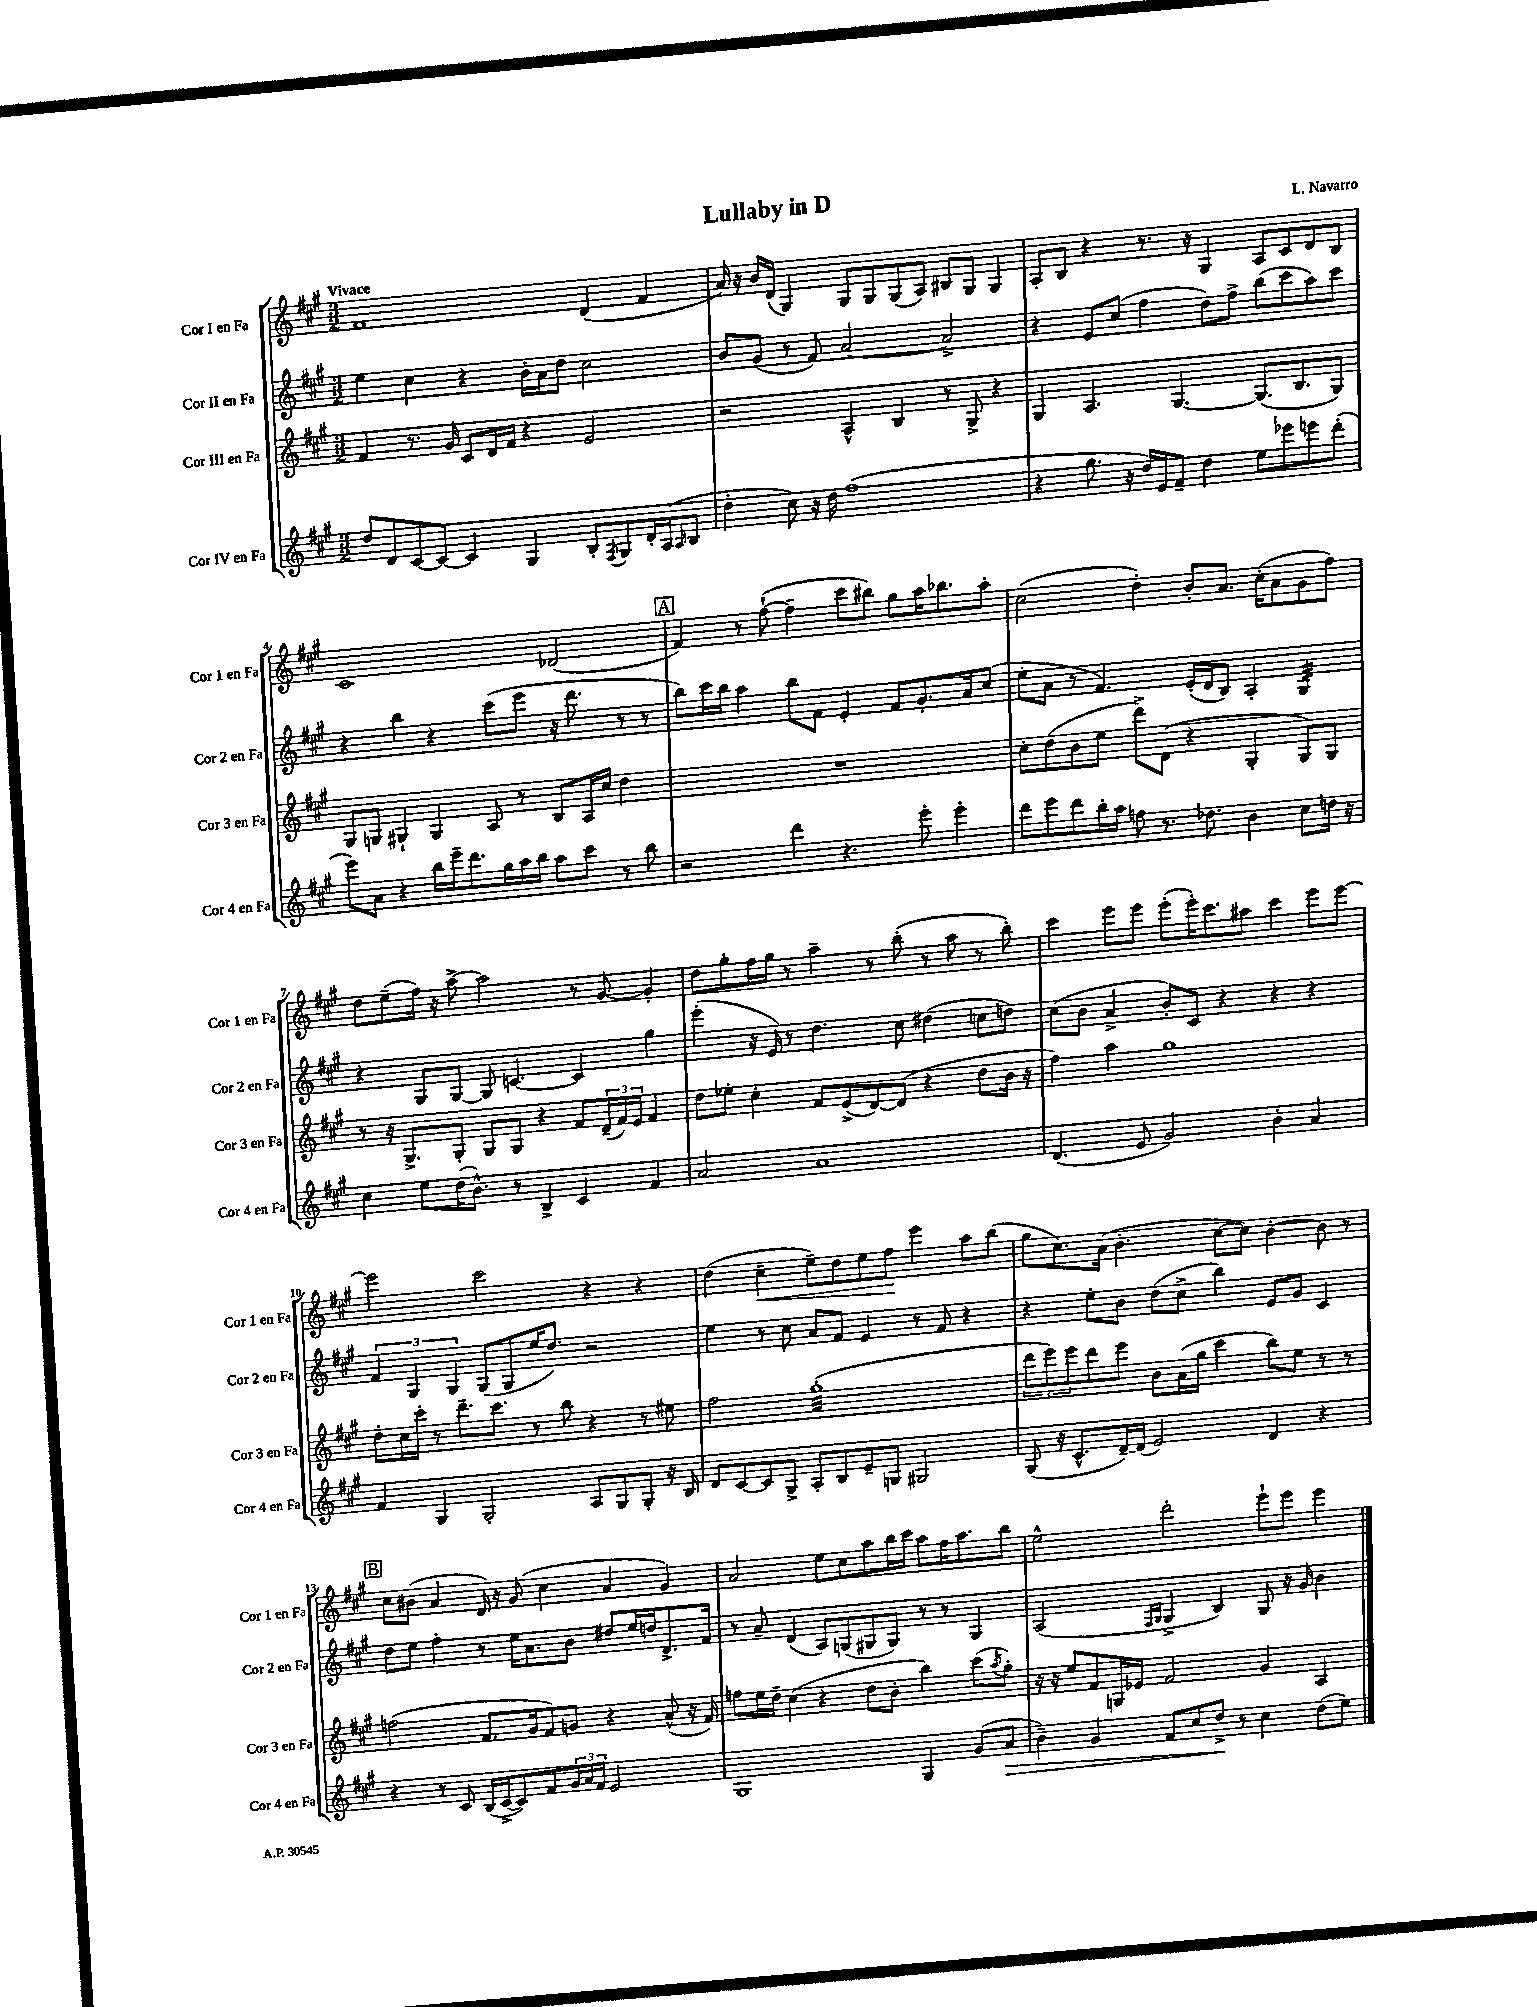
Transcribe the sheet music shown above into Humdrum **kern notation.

**kern	**kern	**kern	**kern
*staff4	*staff3	*staff2	*staff1
*clefG2	*clefG2	*clefG2	*clefG2
*k[f#c#g#]	*k[f#c#g#]	*k[f#c#g#]	*k[f#c#g#]
*M3/2	*M3/2	*M3/2	*M3/2
8dd	4f#	4ee	1f#
8d	.	.	.
[8c#	8.r	4cc#	.
8c#_	.	.	.
.	16g#	.	.
4c#]	8c#	4r	.
.	16d	.	.
.	16f#	.	.
4G#	4r	16b'	.
.	.	16a	.
.	.	8dd	.
8B'	2e	2cc#	(4d
8qF#	.	.	.
8G#	.	.	.
16d'	.	.	4f#
(16A	.	.	.
16qqA	.	.	.
8B	.	.	.
=	=	=	=
4dd'	2r	8b	16a)
.	.	.	16r
.	.	(8g#	16b
.	.	.	(16d
8cc#)	.	8r	4G#)
16r	.	8f#)	.
16dd	.	.	.
(1ff#	4A^^	[2a	8G#
.	.	.	8G#
.	4B	.	(8G#
.	.	.	8A)
.	8r	2a^]	8B#
.	8G#^	.	8G#
.	4r	.	4G#
=	=	=	=
4r	4G#	4r	8A'
.	.	.	8B
8.gg#	4.A	8e	4r
.	.	(8cc#	.
16r	.	.	.
16dd)	.	4ff#	8.r
16e	.	.	.
8f#~	[4.G#	.	.
.	.	.	16r
4dd	.	8dd)	4G#
.	.	8ff#^	.
8ee	(8.G#]	(8bb	8A
8eee-	.	8ccc#	8c#
.	8.B	.	.
8eee	.	8aa)	8d
(8ddd'	8G#)	8ccc#	8B
=	=	=	=
8eee)	8G#	4r	1c#
8a	8G	.	.
4r	4G#`	4bb	.
16bb	4G#	4r	.
16eee~	.	.	.
8.ddd	.	.	.
.	8A	(8ccc#	.
16gg#	.	.	.
16aa	8r	8eee	.
16bb	.	.	.
8aa	8B	16r	(2d-
.	.	8.ddd	.
8ccc#	16A	.	.
.	16cc#	.	.
8r	4dd	8r	.
8bb	.	8r	.
=	=	=	=
2r	1.r	8bb)	4f#)
.	.	16ccc#	.
.	.	16bb	.
.	.	4aa	8r
.	.	.	([8ff#`
4ddd	.	8bb	4ff#~]
.	.	8f#	.
4.r	.	4e'	8ccc#
.	.	.	8bb#)
.	.	8f#	8gg#
8eee'	.	8.g#'	16aa
.	.	.	8.bb-
4eee'	.	.	.
.	.	16a	.
.	.	(8cc#	8aa'
=	=	=	=
8ddd	8cc#'	8ee'	(2cc#
8eee	(8dd	8a	.
8ddd	8b	8r	.
16bb'	8ee	4.f#)	.
16aa	.	.	.
8ff	8ddd^)	.	4dd')
8.r	(8d	.	.
.	4r	(16e'	8b'
8.dd-	.	16d	.
.	.	8B)	8.a
4b	4G#'	4A'	.
.	.	.	(16cc#'
.	.	.	8a
8cc#	8G#)	4G#	8g#
16dd	8G#	.	8ff#)
16r	.	.	.
=	=	=	=
4cc#	8r	4r	8dd
.	16r	.	(8ee~
.	8.G#^	.	.
8ee	.	8G#	16ff#)
.	.	.	16r
(16dd	8G#'	[8G#	[8aa^
8.b^^)	.	.	.
.	8G#	8G#]	2aa]
8r	8G#	[4.c	.
4B^	4r	.	.
4c#	8f#	4c]	8r
.	(24d~	.	[8g#
.	24f#)	.	.
.	24e	.	.
4f#	4f#	4gg#	4g#']
=	=	=	=
2a	8dd	(4eee'	8dd
.	8ee-'	.	8gg#'
.	4cc#'	16r	16ff#
.	.	16e)	16gg#
.	.	8r	8r
1a	8f#	4.dd	4aa~
.	(8e^	.	.
.	[8d)	.	8r
.	(8d]	8cc#	(8bb'
.	4r	(4dd#	8r
.	.	.	8aa
.	8dd	8cc	8r
.	16b	8dd)	8bb')
.	16r	.	.
=	=	=	=
(4.d	4ff#)	(8cc#	4ccc#
.	.	8b	.
.	4aa	4a^	8eee
8e	.	.	8eee
2g#)	1gg#	8b')	(8eee'
.	.	8c#	16eee')
.	.	.	8.ccc#
.	.	4r	.
.	.	.	8aa#
4b'	.	4r	4ccc#
4a	.	4r	8eee
.	.	.	[8eee
=	=	=	=
4f#	8dd'	6f#	2eee]
.	16cc#	.	.
.	.	6G#	.
.	16ccc#'	.	.
4G#	8r	.	.
.	.	6G#	.
.	8.ddd~	.	.
2G#'	.	(8G#	2ccc#
.	8.ccc#	.	.
.	.	8G#	.
.	8r	16ee	.
.	.	8.dd)	.
.	8bb	.	.
8A	4r	2r	4r
8G#	.	.	.
8G#'	8r	.	4r
16r	8ee#	.	.
16B	.	.	.
=	=	=	=
8d	2ff#	4ee	(4dd
[8c#	.	.	.
8c#]	.	8r	4cc#~
8G#^	.	8cc#	.
8A'	(1gg#'	8a	8ee~)
8B	.	8f#	8dd
8e~	.	4e	8ee
8G	.	.	8ff#
2G#	.	8r	4eee
.	.	8f#	.
.	.	4r	8aa
.	.	.	(8bb
=	=	=	=
(8G#	12ddd	4r	8gg#
.	12eee)	.	.
16r	.	.	8.cc#)
.	12eee	.	.
8.c#^^	.	.	.
.	8ddd	8ee'	.
.	.	.	(16a
[16d~)	8eee	8b	4.b'
(16d]	.	.	.
2e)	8b	(8dd	.
.	(16a	8cc#^	.
.	16gg#	.	.
.	4ccc#	4bb)	[8cc#
.	.	.	8cc#])
4d	8bb)	8e	[4b'
.	8ee	8g#	.
4r	8r	4c#	8b]
.	8r	.	8r
=	=	=	=
4r	(2ff	8dd	8cc#
.	.	8ee	(8b#
8r	.	4ff#'	4a
8c#	.	.	.
(16B	8.f#	8r	16d)
[16c#^	.	.	16r
8c#])	.	16ee	(8g#
.	16g#	8.a	.
8f#	8f#)	.	4cc#
24g#	8g	8b	.
24a	.	.	.
24f#	.	.	.
2e	4r	8dd#	4a
.	.	16ee	.
.	.	16dd	.
.	(8a^^	8.d^	4g#)
.	16r	.	.
.	16f#)	16f#	.
=	=	=	=
1G#	8ff	8r	2a
.	16ee	8a~	.
.	16dd~	.	.
.	(4cc#	(4d	.
.	4r	8A)	8ee
.	.	(8G	8cc#
.	8dd	8G#	8aa
.	8b'	8G#)	16bb
.	.	.	16ccc#
4G#	4bb)	8r	8aa
.	.	8r	16ff#
.	.	.	8.aa
(8g#	(8ccc#	4G#	.
.	8qaa	.	.
8a	8gg#')	.	8bb
=	=	=	=
4b~)	16r	(2A	2ee^^
.	16r	.	.
.	8ee	.	.
4g#	8f#	.	.
.	16G	.	.
.	16e-	.	.
.	.	16qqF#	.
.	.	16qqG#	.
8f#	2f#	4G#^	2ddd'
8cc#	.	.	.
8dd^	.	4B)	.
8r	.	.	.
4cc#	4g#	8G#	8eee`
.	.	16r	8eee
.	.	16g#	.
(8dd	4A	4b	4eee
8ee)	.	.	.
==	==	==	==
*-	*-	*-	*-
